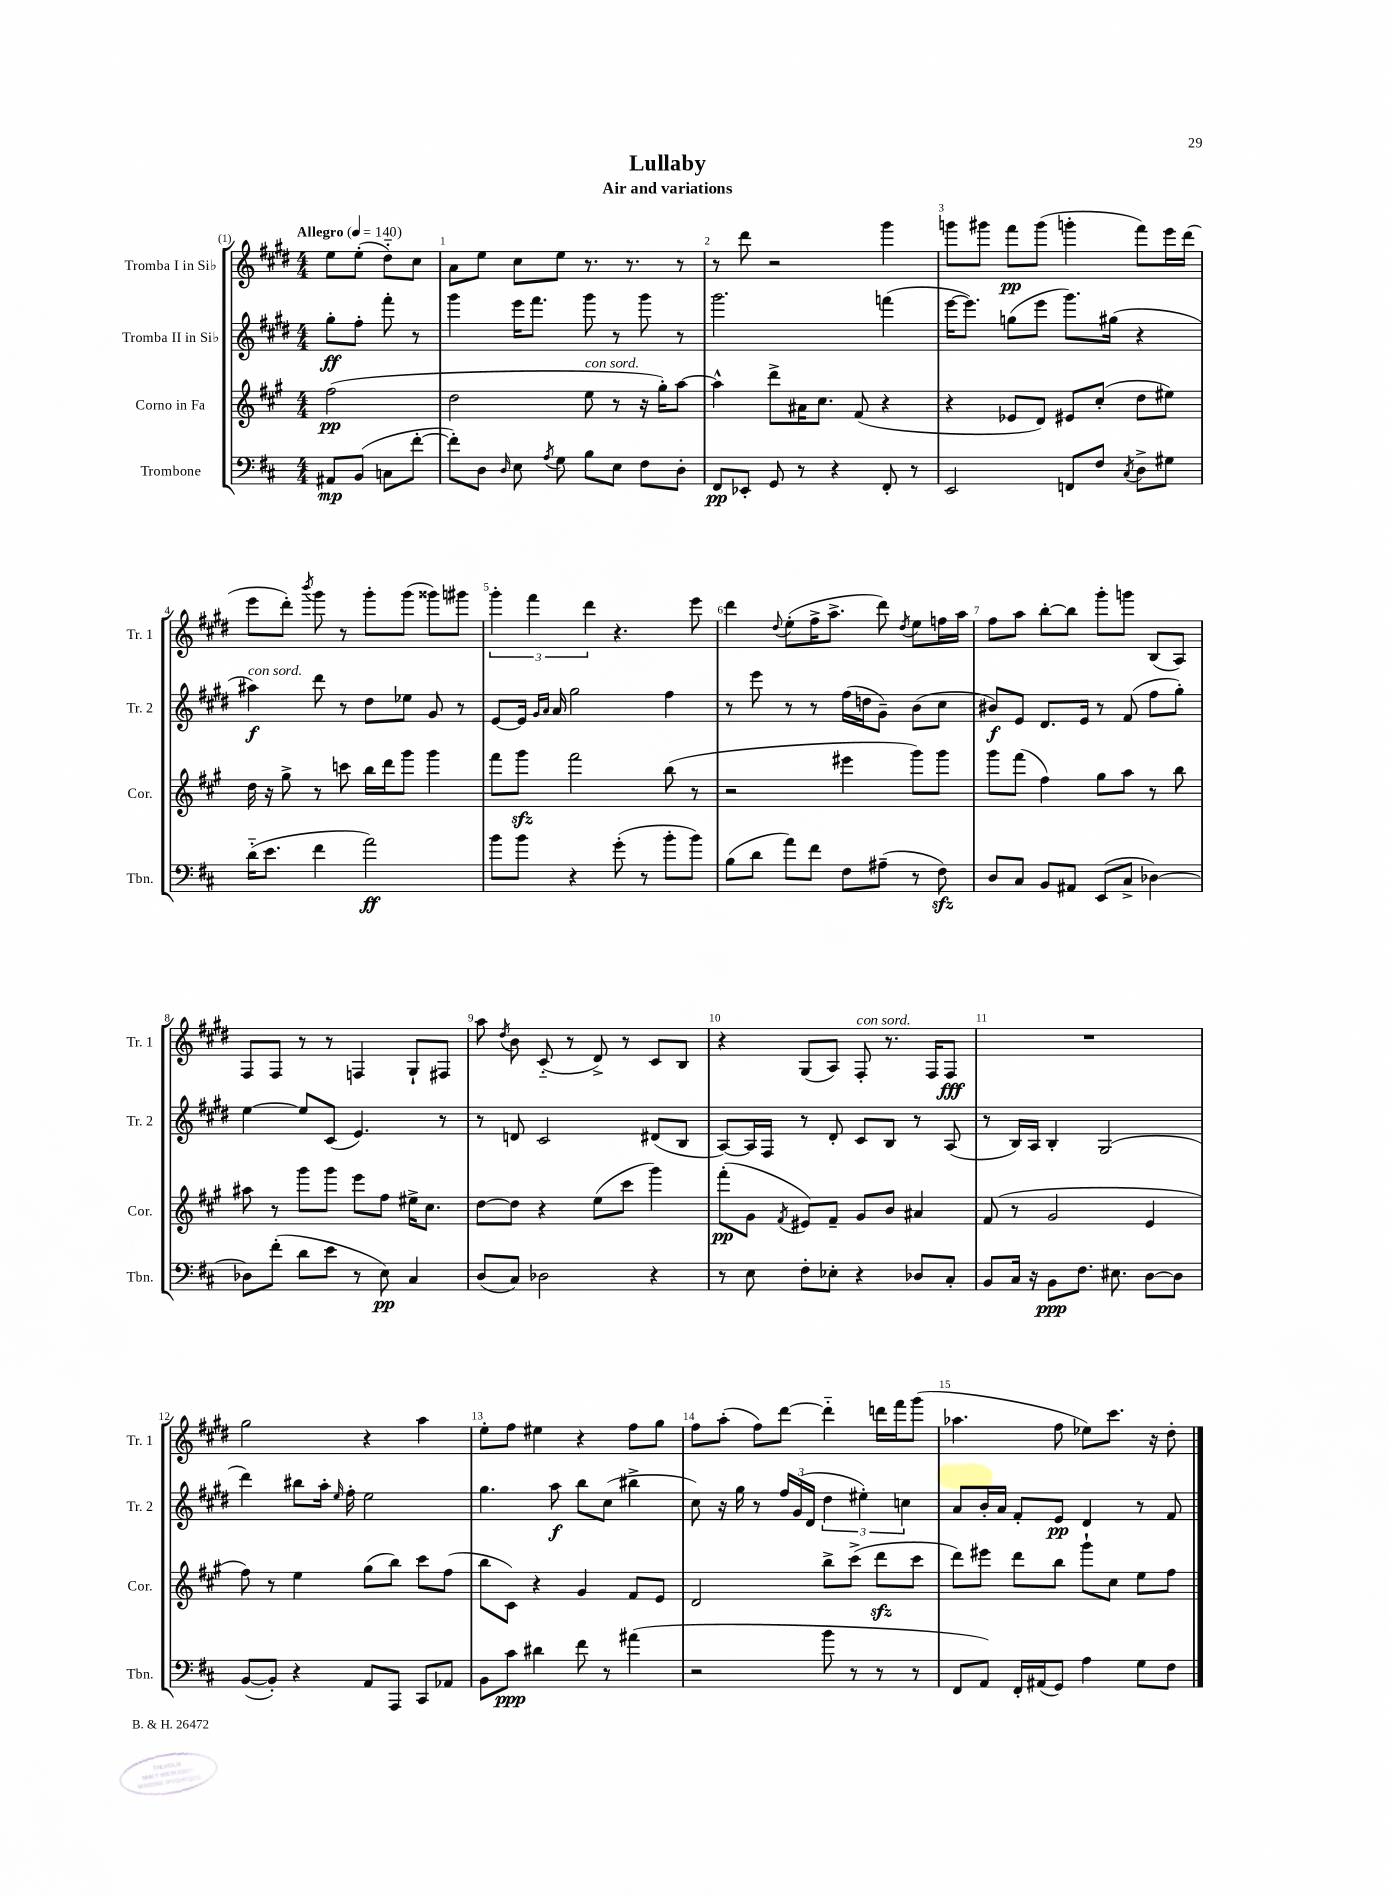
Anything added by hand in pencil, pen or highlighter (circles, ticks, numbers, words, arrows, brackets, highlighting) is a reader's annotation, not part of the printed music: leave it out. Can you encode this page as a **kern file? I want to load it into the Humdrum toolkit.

**kern	**kern	**kern	**kern
*staff4	*staff3	*staff2	*staff1
*clefF4	*clefG2	*clefG2	*clefG2
*k[f#c#]	*k[f#c#g#]	*k[f#c#g#d#]	*k[f#c#g#d#]
*M4/4	*M4/4	*M4/4	*M4/4
*MM140	*MM140	*MM140	*MM140
8AA#	(2ff#	8gg#'	8ee
(8BB	.	8ff#'	(8ee'
8C	.	8fff#'	8dd#'~)
[8f#'	.	8r	8cc#
=	=	=	=
8f#'])	2dd	4ggg#	8a
8D	.	.	8ee
16qqD	.	.	.
8E	.	16eee	8cc#
.	.	8.fff#	.
8qA	.	.	.
8G	.	.	8ee
8B	8ee	8ggg#	8.r
8E	8r	8r	.
.	.	.	8.r
8F#	16r	8ggg#	.
.	16gg#')	.	.
8D'	[8aa	8r	8r
=	=	=	=
8FF#	4aa^^]	2.ggg#	8r
8EE-'	.	.	8ddd#
8GG	8ddd^	.	2r
8r	16a#	.	.
.	8.cc#	.	.
4r	.	.	.
.	(8f#	.	.
8FF#'	4r	(4fff	4ggg#
8r	.	.	.
=	=	=	=
2EE	4r	[16eee	8ggg
.	.	8.eee])	.
.	.	.	8ggg#
.	8e-	(8gg	8fff#
.	8d)	8eee	(8ggg#
8FF	8e#	8.ggg#)	4ggg'
8F#	(8cc#'	.	.
.	.	(16gg#	.
8qC#	.	.	.
8D^	8dd	4r	8fff#)
8G#	8ee#)	.	16eee
.	.	.	(16ddd#
=	=	=	=
(16d'~	16dd	4aa#)	8eee
8.e	16r	.	.
.	8gg#^	.	8ddd#')
.	.	.	8qbbb
4f#	8r	8ddd#	8ggg#
.	8ccc	8r	8r
2a)	16bb	8dd#	8ggg#'
.	16ddd	.	.
.	8ggg#	8ee-	(8ggg#
.	4ggg#	8g#	8ggg##)
.	.	8r	8ggg#
=	=	=	=
8b	8fff#	[8e	6ggg#'
8b	8ggg#	16e]	.
.	.	.	6fff#
.	.	16qqg#	.
.	.	16qqa	.
.	.	16a	.
4r	2fff#	2gg#	.
.	.	.	6ddd#
(8g'	.	.	4.r
8r	.	.	.
8b'	(8bb	4ff#	.
8b)	8r	.	8eee
=	=	=	=
(8B	2r	8r	4ddd#
8d	.	8eee	.
.	.	.	8qqdd#
8a)	.	8r	(8ee'
8f#	.	8r	16ff#^
.	.	.	8.aa^
8F#	4eee#	(16ff#	.
.	.	16dd	.
(8A#~	.	8g#~)	8ddd#)
.	.	.	8qdd#
8r	8ggg#)	(8b	8ee
8F#)	8ggg#	8cc#	16ff
.	.	.	16aa
=	=	=	=
8D	8ggg#	8b#)	8ff#
8C#	(8fff#	8e	8aa
8BB	4ff#)	8.d#	[8bb'
8AA#	.	.	8bb]
.	.	16e	.
(8EE	8gg#	8r	8ggg#'
8C#^	8aa	(8f#	8ggg
[4D-)	8r	8ff#	(8B
.	8bb	8gg#')	8A)
=	=	=	=
8D-]	8aa#	[4ee	8F#
(8f#'	8r	.	8F#
8d	8ggg#	8ee]	8r
8e	8ggg#	(8c#	8r
8r	8eee	4.e)	4F
8E)	8ff#	.	.
4C#	16ee#^	.	8G#`
.	8.cc#	.	.
.	.	8r	8F#
=	=	=	=
(8D	[8dd	8r	8aa
.	.	.	8qdd#
8C#)	8dd]	8d	8b
2D-	4r	2c#	(8c#'~
.	.	.	8r
.	(8ee	.	8d#^)
.	8ccc#	.	8r
4r	4ggg#)	(8d#	8c#
.	.	8B	8B
=	=	=	=
8r	(8fff#'	[8A)	4r
8E	8g#	16A]	.
.	.	16F#	.
.	8qf#	.	.
8F#'	8e#)	8r	(8G#
8E-'	8f#~	8d#'	8A)
4r	8g#	8c#	8F#'
.	8b	8B	8.r
8D-	4a#	8r	.
.	.	.	16F#
8C#'	.	(8A	8F#
=	=	=	=
8BB	(8f#	8r	1r
16C#	8r	16B)	.
16r	.	16A	.
8BB	2g#	4B'	.
8.F#	.	.	.
.	.	(2G#	.
8.E#	.	.	.
[8D	4e	.	.
8D]	.	.	.
=	=	=	=
([8BB	8ff#)	4ddd#)	2gg#
8BB'])	8r	.	.
4r	4ee	8bb#	.
.	.	16aa'	.
.	.	16qqee	.
.	.	16ff#'	.
8AA	(8gg#	2ee	4r
8AAA	8bb)	.	.
8CC#	8ccc#	.	4aa
8AA-	(8ff#	.	.
=	=	=	=
8BB	8bb	4.gg#	8ee'
8c#	8c#)	.	8ff#
4d#	4r	.	4ee#
.	.	8aa	.
8f#	4g#	8bb	4r
8r	.	(8cc#	.
(4a#	8f#	4bb#^	8ff#
.	8e	.	8gg#
=	=	=	=
2r	2d	8cc#)	8ff#
.	.	16r	(8aa'
.	.	16gg#	.
.	.	8r	8ff#)
.	.	24ff#	[8ddd#
.	.	(24g#	.
.	.	24d#	.
8b	8bb^	6dd#	4ddd#'~]
8r	(8ccc#^	.	.
.	.	6ee#')	.
8r	8ddd	.	16ddd
.	.	.	16fff#
.	.	6cc	.
8r	8ccc#	.	(8ggg#
=	=	=	=
8FF#	8ddd)	8a	4.aa-
8AA)	8eee#	16b'	.
.	.	16a	.
16FF#'	8ddd	8f#'	.
(16AA#	.	.	.
8GG)	8bb	8e	8ff#
4A	8ggg#`	4d#	8ee-)
.	8cc#	.	8.ccc#
8G	8ee	8r	.
.	.	.	16r
8F#	8ff#	8f#	8dd#'
==	==	==	==
*-	*-	*-	*-
